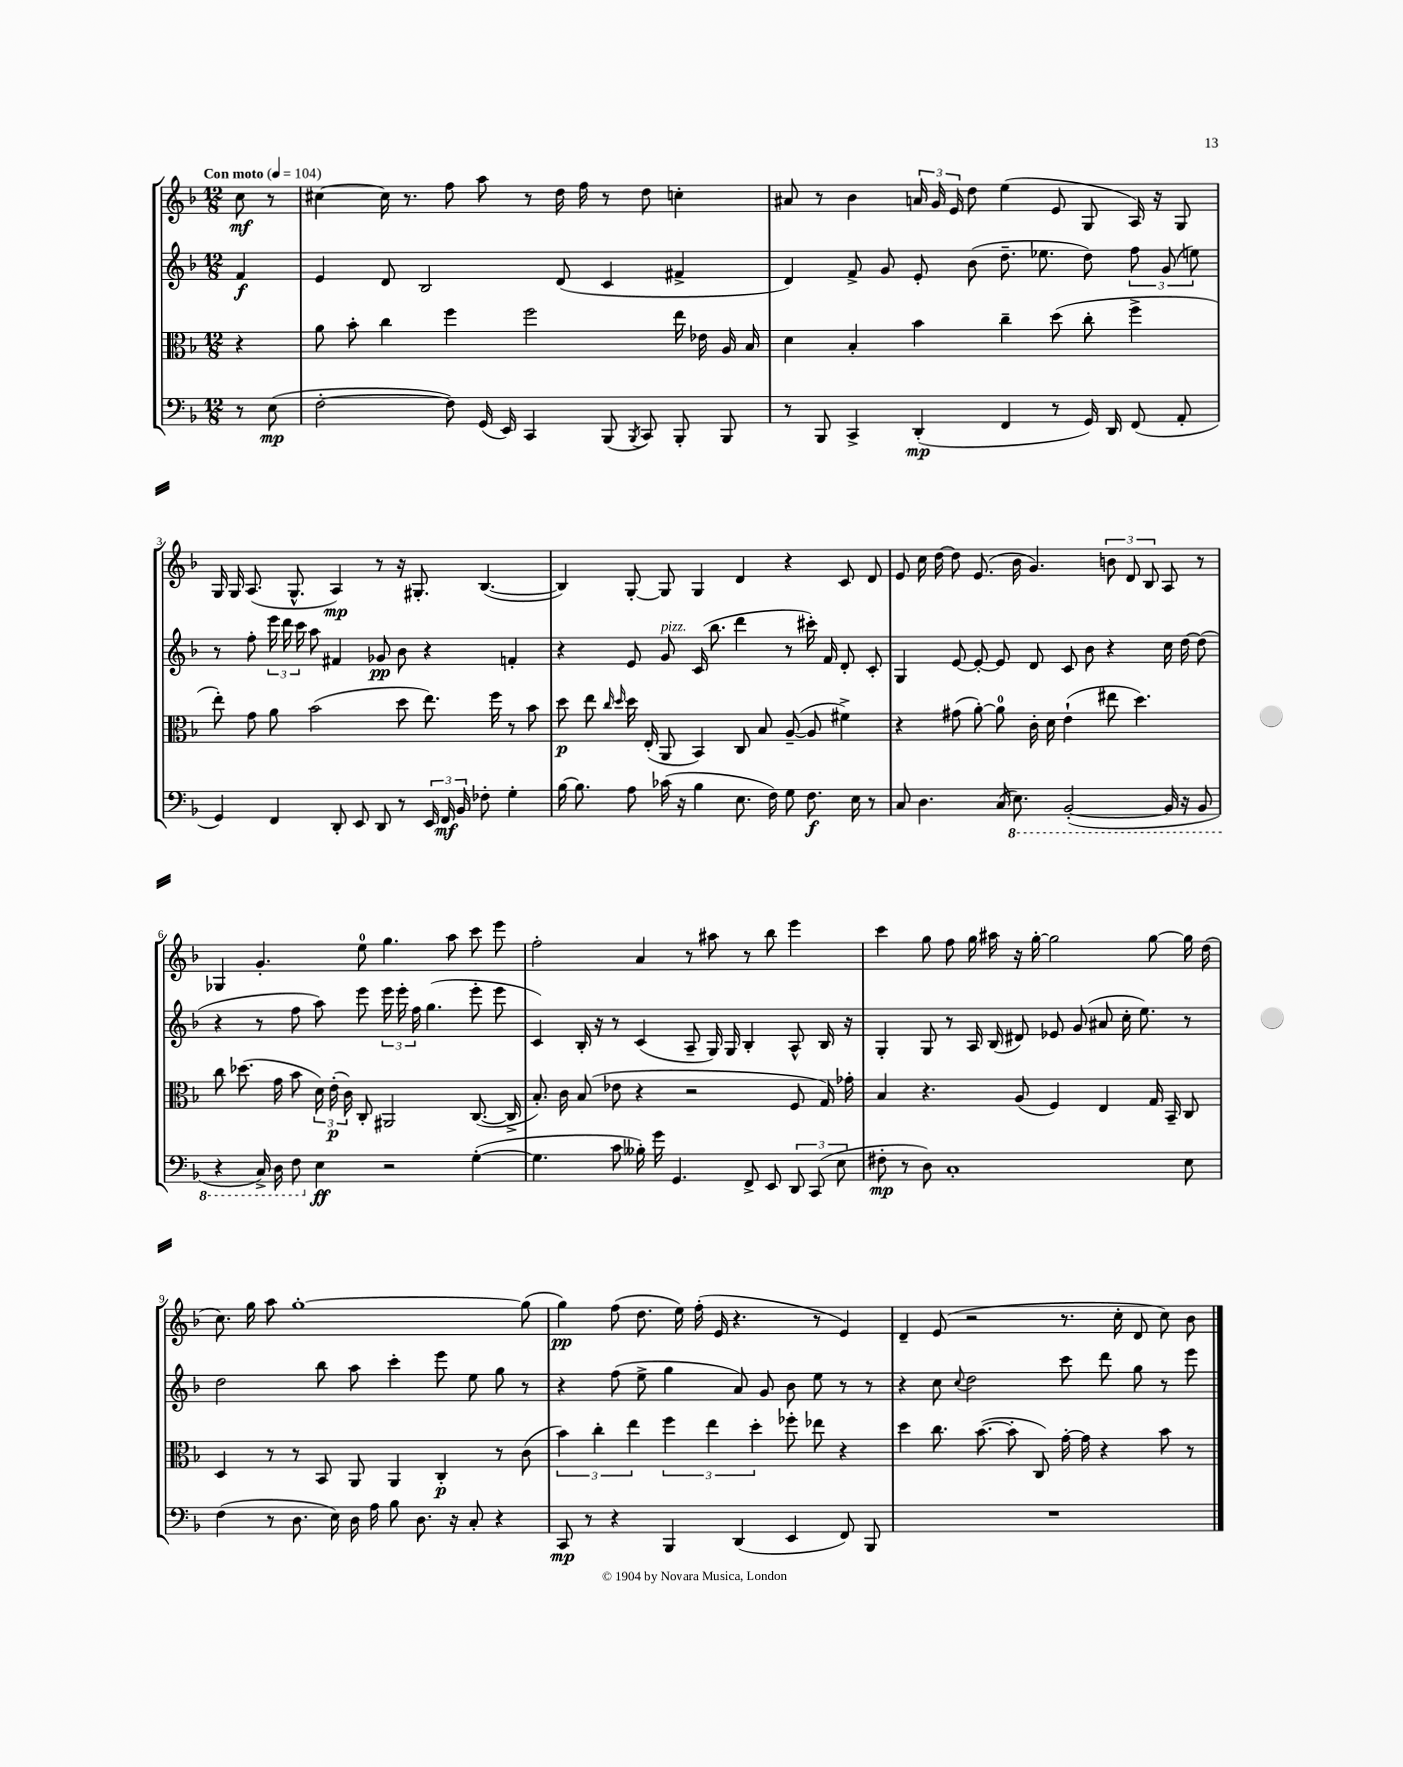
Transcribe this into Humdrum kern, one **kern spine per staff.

**kern	**dynam	**kern	**dynam	**kern	**dynam	**kern	**dynam
*part4	*part4	*part3	*part3	*part2	*part2	*part1	*part1
*staff4	*staff4	*staff3	*staff3	*staff2	*staff2	*staff1	*staff1
*clefF4	*	*clefC3	*	*clefG2	*	*clefG2	*
*k[b-]	*	*k[b-]	*	*k[b-]	*	*k[b-]	*
*M12/8	*	*M12/8	*	*M12/8	*	*M12/8	*
*MM104	*	*MM104	*	*MM104	*	*MM104	*
=	=	=	=	=	=	=	=
!	!	!	!	!	!	!LO:TX:a:B:t=Con moto	!
8r	.	4r	.	4f/	f	8cc\	mf
(8E\	mp	.	.	.	.	8r	.
=1	=1	=1	=1	=1	=1	=1	=1
[2F'\	.	8a\	.	4e/	.	[4cc#X\	.
.	.	8b-'\	.	.	.	.	.
.	.	4cc\	.	8d/	.	16cc#\]	.
.	.	.	.	.	.	8.r	.
.	.	.	.	2B-/	.	.	.
8F\])	.	4ff\	.	.	.	8ff\	.
(16GG/	.	.	.	.	.	8aa\	.
16EE/)	.	.	.	.	.	.	.
4CC/	.	2ff\	.	.	.	8r	.
.	.	.	.	(8d/	.	16dd\	.
.	.	.	.	.	.	16ff\	.
(8BBB-/	.	.	.	4c/	.	8r	.
8qBBB-/	.	.	.	.	.	.	.
8CC/)	.	.	.	.	.	8dd\	.
8BBB-'/	.	16ee\	.	4f#X^/	.	4ccn'\	.
.	.	16e-X\	.	.	.	.	.
8BBB-/	.	16A/	.	.	.	.	.
.	.	16B-/	.	.	.	.	.
=2	=2	=2	=2	=2	=2	=2	=2
8r	.	4d\	.	4d/)	.	8a#X/	.
8BBB-/	.	.	.	.	.	8r	.
4CC^/	.	4B-'/	.	8f^/	.	4b-\	.
.	.	.	.	8g/	.	.	.
(4DD'/	mp	4b-\	.	8e'/	.	24an/	.
.	.	.	.	.	.	24g/	.
.	.	.	.	.	.	24e/	.
.	.	.	.	(8b-\	.	8dd\	.
4FF/	.	4cc~\	.	8.dd~\	.	(4ee\	.
.	.	.	.	8.ee-X\	.	.	.
8r	.	(8dd\	.	.	.	8e/	.
16GG/)	.	8cc'\	.	8dd\)	.	8G/	.
16DD/	.	.	.	.	.	.	.
(8FF/	.	4ff^\	.	12ff\	.	16A/)	.
.	.	.	.	.	.	16r	.
.	.	.	.	(12g/	.	.	.
8AA'/	.	.	.	.	.	8G/	.
.	.	.	.	12een\)	.	.	.
!!LO:LB:g=z
=3	=3	=3	=3	=3	=3	=3	=3
4GG/)	.	8ee'\)	.	8r	.	16G/	.
.	.	.	.	.	.	16G/	.
.	.	8g\	.	8ff'\	.	(8.A/	.
4FF/	.	8a\	.	24eee\	.	.	.
.	.	.	.	24ddd\	.	.	.
.	.	.	.	.	.	8.G^^/	.
.	.	.	.	24ccc\	.	.	.
.	.	(2b-\	.	8aa\	.	.	.
8DD'/	.	.	.	4f#X/	.	4A/)	mp
8EE/	.	.	.	.	.	.	.
8DD/	.	.	.	8g-X/	pp	8r	.
8r	.	8dd\	.	8b-\	.	16r	.
.	.	.	.	.	.	8.G#X'/	.
24EE/	.	8.ee\)	.	4r	.	.	.
24FF/	mf	.	.	.	.	.	.
24BB-/	.	.	.	.	.	.	.
8F-X'\	.	.	.	.	.	([4.B-/	.
.	.	16ff\	.	.	.	.	.
4G'\	.	8r	.	4fn'/	.	.	.
.	.	8b-\	.	.	.	.	.
=4	=4	=4	=4	=4	=4	=4	=4
[16B-\	.	8dd\	p	4r	.	4B-/])	.
8.B-\]	.	.	.	.	.	.	.
.	.	8ee\	.	.	.	.	.
.	.	16qqcc/	.	.	.	.	.
.	.	16qqdd/	.	.	.	.	.
8A\	.	16dd\	.	8e/	.	[8G'/	.
.	.	(16E'/	.	.	.	.	.
!	!	!	!	!LO:TX:a:i:t=pizz.	!	!	!
(16c-X\	.	8AA/	.	8g/	.	8G/]	.
16r	.	.	.	.	.	.	.
4B-\	.	4BB-/)	.	(16c/	.	4G/	.
.	.	.	.	8.bb-\	.	.	.
8.E\	.	8C/	.	4ddd\	.	4d/	.
.	.	8B-/	.	.	.	.	.
16F\)	.	.	.	.	.	.	.
8G\	.	([8A~/	.	8r	.	4r	.
8.F\	f	8A/]	.	16ccc#X'\)	.	.	.
.	.	.	.	16f/	.	.	.
.	.	4f#X^\)	.	8d'/	.	8c/	.
16E\	.	.	.	.	.	.	.
8r	.	.	.	8c'/	.	8d/	.
=5	=5	=5	=5	=5	=5	=5	=5
8C/	.	4r	.	4G/	.	8e/	.
4.D\	.	.	.	.	.	16cc\	.
.	.	.	.	.	.	[16dd\	.
.	.	(8g#X\	.	[8e/	.	8dd\]	.
.	.	[8a'\)	.	8e'/_	.	(8.e/	.
(16C/	.	8a\]	.	8e/]	.	.	.
*8ba	*	*	*	*	*	*	*
8.EE\)	.	.	.	.	.	16b-\	.
.	.	16c'\	.	8d/	.	4.g/)	.
.	.	16d\	.	.	.	.	.
([2BBB-'/	.	(4e`\	.	8c/	.	.	.
.	.	.	.	8b-\	.	.	.
.	.	8ee#X\	.	4r	.	12bn\	.
.	.	.	.	.	.	12d/	.
.	.	4.dd\)	.	.	.	.	.
.	.	.	.	.	.	12B-/	.
16BBB-/]	.	.	.	16cc\	.	8A/	.
16r	.	.	.	[16dd\	.	.	.
8BBB-/	.	.	.	(8dd\]	.	8r	.
!!LO:LB:g=z
=6	=6	=6	=6	=6	=6	=6	=6
4r	.	8cc\	.	4r	.	4G-X/	.
.	.	(8.dd-X\	.	.	.	.	.
16CC^/)	.	.	.	8r	.	4.g'/	.
16DD\	.	16g\	.	.	.	.	.
8FF\	.	8b-\	.	8ff\	.	.	.
*X8ba	*	*	*	*	*	*	*
4E\	ff	24d\)	.	8aa\)	.	.	.
.	.	(24e'\	p	.	.	.	.
.	.	24c\)	.	.	.	.	.
.	.	8C'/	.	8eee\	.	8ee\	.
2r	.	2AA#X/	.	24eee\	.	4.gg\	.
.	.	.	.	24eee'\	.	.	.
.	.	.	.	24ff\	.	.	.
.	.	.	.	(4.gg\	.	.	.
.	.	.	.	.	.	8aa\	.
([4G'\	.	([8.C/	.	8eee'\	.	8ccc\	.
.	.	.	.	8eee\	.	8eee\	.
.	.	16C^/]	.	.	.	.	.
=7	=7	=7	=7	=7	=7	=7	=7
4.G\]	.	8.B-'/)	.	4c/)	.	2ff'\	.
.	.	16c\	.	.	.	.	.
.	.	(8B-/	.	16B-'/	.	.	.
.	.	.	.	16r	.	.	.
8c\	.	8e-X\	.	8r	.	.	.
16B--X'\)	.	4r	.	(4c/	.	4a/	.
16g\	.	.	.	.	.	.	.
4.GG/	.	.	.	.	.	.	.
.	.	2r	.	8A~/	.	8r	.
.	.	.	.	16G/)	.	8aa#X\	.
.	.	.	.	16G/	.	.	.
8FF^/	.	.	.	4B-'/	.	8r	.
8EE/	.	.	.	.	.	8bb-\	.
12DD/	.	8F/	.	8A^^/	.	4eee\	.
(12CC/	.	.	.	.	.	.	.
.	.	16G/)	.	16B-/	.	.	.
12E\	.	.	.	.	.	.	.
.	.	16g-X'\	.	16r	.	.	.
=8	=8	=8	=8	=8	=8	=8	=8
8F#X'\	mp	4B-/	.	4G'/	.	4ccc\	.
8r	.	.	.	.	.	.	.
8D\)	.	4.r	.	8G/	.	8gg\	.
1C'	.	.	.	8r	.	8ff\	.
.	.	.	.	16A/	.	16gg\	.
.	.	.	.	(16B-/	.	16aa#X\	.
.	.	(8A/	.	8d#X/)	.	16r	.
.	.	.	.	.	.	[16gg'\	.
.	.	4F/)	.	8e-X/	.	2gg\]	.
.	.	.	.	(8g/	.	.	.
.	.	4E/	.	8a#X/	.	.	.
.	.	.	.	16cc'\	.	.	.
.	.	.	.	8.ee\)	.	.	.
.	.	16G/	.	.	.	[8gg\	.
.	.	16BB-~/	.	.	.	.	.
8E\	.	8C/	.	8r	.	16gg\]	.
.	.	.	.	.	.	(16dd\	.
!!LO:LB:g=z
=9	=9	=9	=9	=9	=9	=9	=9
(4F\	.	4D/	.	2dd\	.	8.cc\)	.
.	.	.	.	.	.	16gg\	.
8r	.	8r	.	.	.	8aa\	.
8.D\	.	8r	.	.	.	[1gg'	.
.	.	8BB-/	.	8bb-\	.	.	.
16E\)	.	.	.	.	.	.	.
16D\	.	8AA/	.	8aa\	.	.	.
16A\	.	.	.	.	.	.	.
8B-\	.	4AA/	.	4ccc'\	.	.	.
8.D\	.	.	.	.	.	.	.
.	.	4C'/	p	8eee\	.	.	.
16r	.	.	.	.	.	.	.
8C'/	.	.	.	8ee\	.	.	.
4r	.	8r	.	8gg\	.	.	.
.	.	(8c\	.	8r	.	(8gg\]	.
=10	=10	=10	=10	=10	=10	=10	=10
8CC/	mp	6b-\)	.	4r	.	4gg\)	pp
8r	.	.	.	.	.	.	.
.	.	6cc'\	.	.	.	.	.
4r	.	.	.	(8ff\	.	(8ff\	.
.	.	6ee\	.	.	.	.	.
.	.	.	.	8ee^\	.	8.dd\	.
4BBB-/	.	6ff\	.	4gg\	.	.	.
.	.	.	.	.	.	16ee\)	.
.	.	.	.	.	.	(16ff'\	.
.	.	6ee\	.	.	.	.	.
.	.	.	.	.	.	16e/	.
(4DD/	.	.	.	8a/)	.	4.r	.
.	.	6dd'\	.	.	.	.	.
.	.	.	.	8g/	.	.	.
4EE/	.	8ff-X'\	.	8b-\	.	.	.
.	.	8ee-X\	.	8ee\	.	8r	.
8FF/)	.	4r	.	8r	.	4e/)	.
8BBB-/	.	.	.	8r	.	.	.
=11	=11	=11	=11	=11	=11	=11	=11
1.r	.	4dd\	.	4r	.	4d~/	.
.	.	8.cc\	.	8cc\	.	(8e/	.
.	.	.	.	8qqcc/	.	.	.
.	.	.	.	2dd\	.	2r	.
.	.	([8.b-\	.	.	.	.	.
.	.	8b-'\]	.	.	.	.	.
.	.	8C/)	.	.	.	.	.
.	.	[16g'\	.	8ccc\	.	8.r	.
.	.	16g\]	.	.	.	.	.
.	.	4r	.	8ddd\	.	.	.
.	.	.	.	.	.	16cc'\	.
.	.	.	.	8gg\	.	8d/	.
.	.	8b-\	.	8r	.	8cc\)	.
.	.	8r	.	8eee\	.	8b-\	.
==	==	==	==	==	==	==	==
*-	*-	*-	*-	*-	*-	*-	*-
